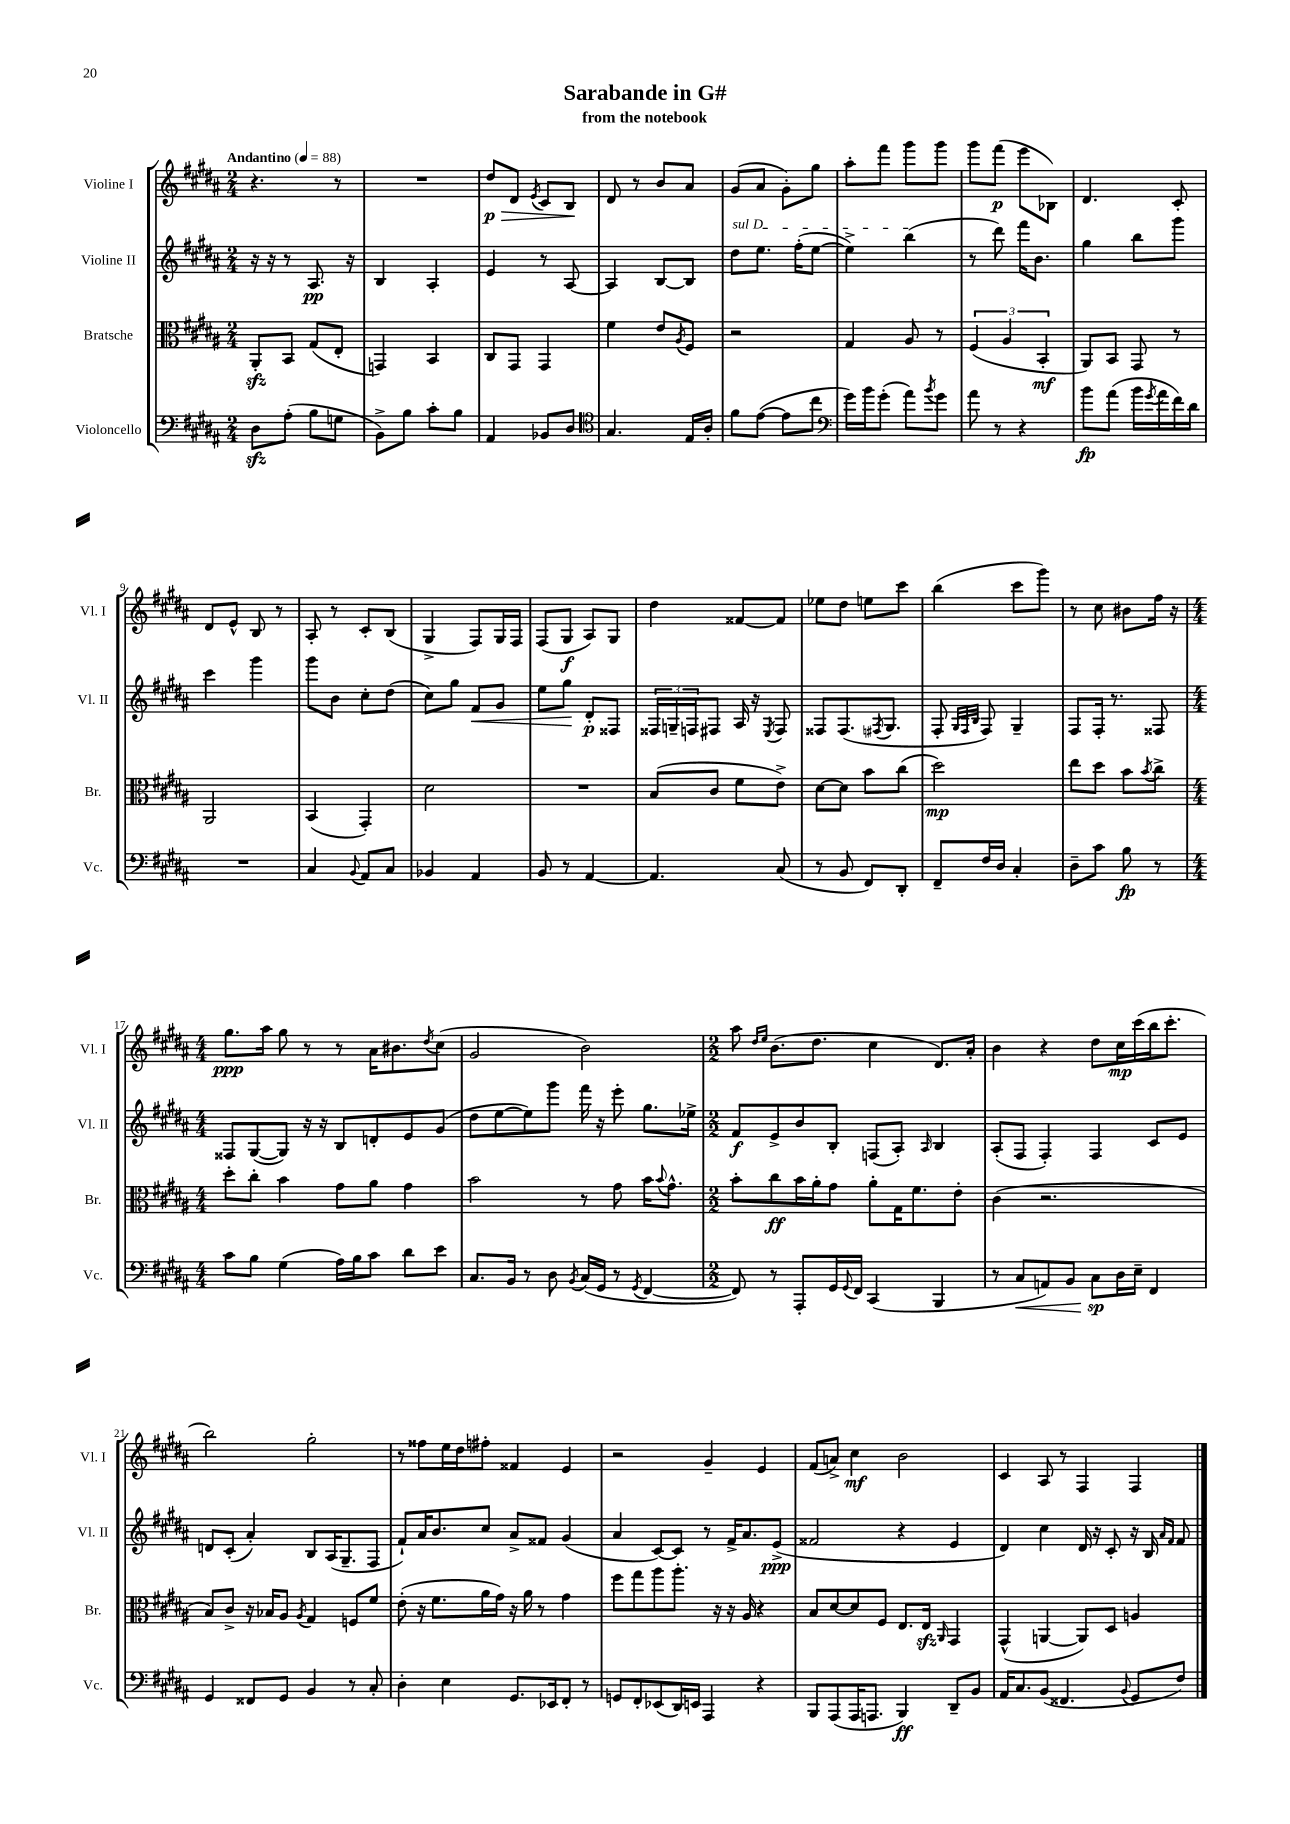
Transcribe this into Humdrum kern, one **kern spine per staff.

**kern	**dynam	**kern	**dynam	**kern	**dynam	**kern	**dynam
*part4	*part4	*part3	*part3	*part2	*part2	*part1	*part1
*staff4	*staff4	*staff3	*staff3	*staff2	*staff2	*staff1	*staff1
*I"Violoncello	*	*I"Bratsche	*	*I"Violine II	*	*I"Violine I	*
*I'Vc.	*	*I'Br.	*	*I'Vl. II	*	*I'Vl. I	*
*clefF4	*	*clefC3	*	*clefG2	*	*clefG2	*
*k[f#c#g#d#a#]	*	*k[f#c#g#d#a#]	*	*k[f#c#g#d#a#]	*	*k[f#c#g#d#a#]	*
*M2/4	*	*M2/4	*	*M2/4	*	*M2/4	*
*MM88	*	*MM88	*	*MM88	*	*MM88	*
=1	=1	=1	=1	=1	=1	=1	=1
!	!	!	!	!	!	!LO:TX:a:B:t=Andantino	!
8D#zz\L	.	8AA#zz'/L	.	16r	.	4.r	.
.	.	.	.	16r	.	.	.
(8A#'\J	.	8BB/J	.	8r	.	.	.
8B\L	.	(8G#/L	.	8.A#/	pp	.	.
8Gn\J	.	8E'/J	.	.	.	8r	.
.	.	.	.	16r	.	.	.
=2	=2	=2	=2	=2	=2	=2	=2
8BB^\L)	.	4GGn/)	.	4B/	.	2r	.
8B\J	.	.	.	.	.	.	.
8c#'\L	.	4BB/	.	4A#'/	.	.	.
8B\J	.	.	.	.	.	.	.
=3	=3	=3	=3	=3	=3	=3	=3
!	!	!	!	!	!	!	!LO:HP:b
4AA#/	.	8C#/L	.	4e/	.	8dd#/L	> p
.	.	8GG#/J	.	.	.	8d#/J	.
.	.	.	.	.	.	8qe/	.
8BB-X/L	.	4GG#/	.	8r	.	8c#/L	.
8D#/J	.	.	.	[8A#/	.	8B/J	.
.	.	.	.	.	.	.	]
=4	=4	=4	=4	=4	=4	=4	=4
*clefC4	*	*	*	*	*	*	*
4.G#/	.	4f#\	.	4A#/]	.	8d#/	.
.	.	.	.	.	.	8r	.
.	.	8e/L	.	[8B/L	.	8b/L	.
.	.	8qA#/	.	.	.	.	.
16E/LL	.	8F#/J	.	8B/J]	.	8a#/J	.
16A#'/JJ	.	.	.	.	.	.	.
=5	=5	=5	=5	=5	=5	=5	=5
!	!	!	!	!LO:TX:a:i:t=sul D	!	!	!
8f#\L	.	2r	.	8dd#\L	.	(8g#/L	.
([8e\J	.	.	.	8.ee\J	.	8a#/J	.
8e\L]	.	.	.	.	.	8g#'\L)	.
.	.	.	.	(16ff#'\KL	.	.	.
8cc#\J	.	.	.	[8ee\J	.	8gg#\J	.
=6	=6	=6	=6	=6	=6	=6	=6
*clefF4	*	*	*	*	*	*	*
16g#\LL)	.	4G#/	.	4ee^\])	.	8aa#'\L	.
16b\J	.	.	.	.	.	.	.
(8g#'\J	.	.	.	.	.	8fff#\J	.
8a#\L)	.	8A#/	.	(4bb\	.	8ggg#\L	.
8qb/	.	.	.	.	.	.	.
8g#\J	.	8r	.	.	.	8ggg#\J	.
=7	=7	=7	=7	=7	=7	=7	=7
8a#\	.	(6F#/	.	8r	.	8ggg#\L	.
8r	.	.	.	8ddd#\)	.	(8fff#\J	p
.	.	6A#/	.	.	.	.	.
4r	.	.	.	16fff#\KL	.	8eee\L	.
.	.	.	.	8.b\J	.	.	.
.	.	6BB'/	mf	.	.	.	.
.	.	.	.	.	.	8B-X\J)	.
=8	=8	=8	=8	=8	=8	=8	=8
8b\L	fp	8AA#/L)	.	4gg#\	.	4.d#/	.
(8a#\J	.	8BB/J	.	.	.	.	.
16b\LL	.	8GG#/	.	8bb\L	.	.	.
8qg#/	.	.	.	.	.	.	.
16a#\	.	.	.	.	.	.	.
16f#\)	.	8r	.	8ggg#\J	.	8c#'/	.
16d#\JJ	.	.	.	.	.	.	.
!!LO:LB:g=z
=9	=9	=9	=9	=9	=9	=9	=9
2r	.	2AA#/	.	4ccc#\	.	8d#/L	.
.	.	.	.	.	.	8e^^/J	.
.	.	.	.	4ggg#\	.	8B/	.
.	.	.	.	.	.	8r	.
=10	=10	=10	=10	=10	=10	=10	=10
4C#/	.	(4BB/	.	8ggg#\L	.	8A#'/	.
.	.	.	.	8b\J	.	8r	.
8qqBB/	.	.	.	.	.	.	.
8AA#/L	.	4GG#'/)	.	8cc#'\L	.	8c#'/L	.
8C#/J	.	.	.	(8dd#\J	.	(8B/J	.
=11	=11	=11	=11	=11	=11	=11	=11
4BB-X/	.	2d#\	.	8cc#\L)	.	4G#^/	.
.	.	.	.	8gg#\J	.	.	.
!	!	!	!	!	!LO:HP:b	!	!
4AA#/	.	.	.	8f#/L	<	8F#/L)	.
.	.	.	.	8g#/J	.	16G#/L	.
.	.	.	.	.	.	16F#/JJ	.
=12	=12	=12	=12	=12	=12	=12	=12
8BB/	.	2r	.	8ee\L	.	(8F#/L	.
8r	.	.	.	8gg#\J	.	8G#/J	f
[4AA#/	.	.	.	8d#'/L	[ p	8A#/L)	.
.	.	.	.	8F##X/J	.	8G#/J	.
=13	=13	=13	=13	=13	=13	=13	=13
4.AA#/]	.	(8B/L	.	24F##X/LL	.	4dd#\	.
.	.	.	.	24Gn~/	.	.	.
.	.	.	.	24Fn/J	.	.	.
.	.	8c#/J	.	8F#X/J	.	.	.
.	.	8f#\L	.	16A#/	.	[8f##X/L	.
.	.	.	.	16r	.	.	.
.	.	.	.	8qE/	.	.	.
(8C#/	.	8e^\J)	.	8F#/	.	8f##/J]	.
=14	=14	=14	=14	=14	=14	=14	=14
8r	.	[8d#\L	.	8F##X/L	.	8ee-X\L	.
8BB/	.	8d#\J]	.	(8.F##/	.	8dd#\J	.
8FF#/L)	.	8b\L	.	.	.	8een\L	.
.	.	.	.	8qF#X/	.	.	.
.	.	.	.	8.G#/J	.	.	.
8DD#'/J	.	(8cc#\J	.	.	.	8ccc#\J	.
=15	=15	=15	=15	=15	=15	=15	=15
8FF#~/L	.	2dd#\)	mp	8F#'/	.	(4bb\	.
.	.	.	.	32qqG#/LLL	.	.	.
.	.	.	.	32qqF#/	.	.	.
.	.	.	.	32qqB/JJJ	.	.	.
16F#/L	.	.	.	8F#/)	.	.	.
16D#/JJ	.	.	.	.	.	.	.
4C#'/	.	.	.	4G#~/	.	8ccc#\L	.
.	.	.	.	.	.	8ggg#\J)	.
=16	=16	=16	=16	=16	=16	=16	=16
8D#~\L	.	8ee\L	.	8F#/L	.	8r	.
8c#\J	.	8dd#\J	.	16F#'/Jk	.	8cc#\	.
.	.	.	.	8.r	.	.	.
8B\	fp	8b\L	.	.	.	8b#X\L	.
.	.	8qb/	.	.	.	.	.
8r	.	8cc#^\J	.	8F##X/	.	16ff#\Jk	.
.	.	.	.	.	.	16r	.
!!LO:LB:g=z
=17	=17	=17	=17	=17	=17	=17	=17
*M4/4	*	*M4/4	*	*M4/4	*	*M4/4	*
8c#\L	.	8dd#'\L	.	8F##X/L	.	8.gg#\L	ppp
8B\J	.	8cc#'\J	.	([8G#/	.	.	.
.	.	.	.	.	.	16aa#\Jk	.
(4G#\	.	4b\	.	8G#/J])	.	8gg#\	.
.	.	.	.	16r	.	8r	.
.	.	.	.	16r	.	.	.
16A#\LL)	.	8g#\L	.	8B/L	.	8r	.
16B\J	.	.	.	.	.	.	.
8c#\J	.	8a#\J	.	8dn'/	.	16a#\KL	.
.	.	.	.	.	.	8.b#X\	.
8d#\L	.	4g#\	.	8e/	.	.	.
.	.	.	.	.	.	8qdd#/	.
8e\J	.	.	.	(8g#/J	.	(8cc#\J	.
=18	=18	=18	=18	=18	=18	=18	=18
8.C#/L	.	2b\	.	8dd#\L	.	2g#/	.
.	.	.	.	[8ee\	.	.	.
16BB/Jk	.	.	.	.	.	.	.
8r	.	.	.	8ee\])	.	.	.
8D#\	.	.	.	8ggg#\J	.	.	.
8qBB/	.	.	.	.	.	.	.
(16C#/LL	.	8r	.	16fff#\	.	2b\)	.
16GG#/JJ	.	.	.	16r	.	.	.
8r	.	8g#\	.	8eee'\	.	.	.
8qGG#/	.	.	.	.	.	.	.
[4FF#/	.	16b\KL	.	8.gg#\L	.	.	.
.	.	8qqb/	.	.	.	.	.
.	.	8.g#^^\J	.	.	.	.	.
.	.	.	.	16ee-X^\Jk	.	.	.
=19	=19	=19	=19	=19	=19	=19	=19
*M2/2	*	*M2/2	*	*M2/2	*	*M2/2	*
8FF#/])	.	8b'\L	.	8f#/L	f	8aa#\	.
.	.	.	.	.	.	16qqdd#/LL	.
.	.	.	.	.	.	16qqee/JJ	.
8r	.	8cc#\	ff	8e^/	.	(8.b\L	.
8AAA#'/L	.	16b\L	.	8b/	.	.	.
.	.	16a#'\J	.	.	.	8.dd#\J	.
16GG#/L	.	8g#\J	.	8B'/J	.	.	.
8qqGG#/	.	.	.	.	.	.	.
16FF#/JJ	.	.	.	.	.	.	.
(4CC#/	.	8a#'\L	.	(8Fn/L	.	4cc#\	.
.	.	16G#\K	.	8A#'/J)	.	.	.
.	.	8.f#\	.	.	.	.	.
.	.	.	.	16qqA#/	.	.	.
4BBB/	.	.	.	4B/	.	8.d#/L)	.
.	.	8e'\J	.	.	.	.	.
.	.	.	.	.	.	16a#'/Jk	.
=20	=20	=20	=20	=20	=20	=20	=20
8r	.	(4c#\	.	(8A#'/L	.	4b\	.
!	!LO:HP:b	!	!	!	!	!	!
8C#/L	<	.	.	8F#/J	.	.	.
8AAn/)	.	2.r	.	4F#'/)	.	4r	.
8BB/J	.	.	.	.	.	.	.
8C#\L	sp	.	.	4F#/	.	8dd#\L	.
16D#\L	[	.	.	.	.	16cc#\L	mp
16E~\JJ	.	.	.	.	.	(16ccc#\	.
4FF#/	.	.	.	8c#/L	.	16bb\J	.
.	.	.	.	.	.	8.ccc#'\J	.
.	.	.	.	8e/J	.	.	.
!!LO:LB:g=z
=21	=21	=21	=21	=21	=21	=21	=21
4GG#/	.	8B/L)	.	8dn/L	.	2bb\)	.
.	.	8c#^/J	.	(8c#'/J	.	.	.
8FF##X/L	.	16r	.	4a#'/)	.	.	.
.	.	16B-X/KL	.	.	.	.	.
8GG#/J	.	8A#/J	.	.	.	.	.
.	.	8qA#/	.	.	.	.	.
4BB/	.	4G#/	.	8B/L	.	2gg#'\	.
.	.	.	.	(16A#/K	.	.	.
.	.	.	.	8.G#~/	.	.	.
8r	.	8Fn/L	.	.	.	.	.
8C#'/	.	8f#/J	.	8F#/J	.	.	.
=22	=22	=22	=22	=22	=22	=22	=22
4D#'\	.	(8e'\	.	8f#`/L)	.	8r	.
.	.	16r	.	16a#/K	.	8ff##X\L	.
.	.	8.f#\L	.	8.b/	.	.	.
4E\	.	.	.	.	.	16ee\L	.
.	.	.	.	.	.	16dd#\J	.
.	.	16a#\L	.	8cc#/J	.	8ff#X'\J	.
.	.	16g#\JJ)	.	.	.	.	.
8.GG#/L	.	16r	.	8a#^/L	.	4f##X/	.
.	.	16a#\	.	.	.	.	.
.	.	8r	.	8f##X/J	.	.	.
16EE-X/k	.	.	.	.	.	.	.
8FF#'/J	.	4g#\	.	(4g#/	.	4e/	.
8r	.	.	.	.	.	.	.
=23	=23	=23	=23	=23	=23	=23	=23
8GGn/L	.	8ff#\L	.	4a#/	.	2r	.
8FF#'/	.	8gg#\	.	.	.	.	.
(8EE-X/	.	8aa#\	.	[8c#/L)	.	.	.
16DD#/L)	.	8.aa#'\J	.	8c#/J]	.	.	.
16EEn/JJ	.	.	.	.	.	.	.
4AAA#/	.	.	.	8r	.	4g#~/	.
.	.	16r	.	.	.	.	.
.	.	16r	.	16f#^/KL	.	.	.
.	.	16A#/	.	8.a#/	.	.	.
4r	.	4r	.	.	.	4e/	.
.	.	.	.	(8e^/J	ppp	.	.
=24	=24	=24	=24	=24	=24	=24	=24
8BBB/L	.	8B/L	.	2f##X/	.	(8f#/L	.
(8AAA#/	.	[8d#/	.	.	.	8an^/J)	.
16AAA#/K	.	8d#/]	.	.	.	4cc#\	mf
8.AAAn/J	.	.	.	.	.	.	.
.	.	8F#/J	.	.	.	.	.
4BBB/)	ff	8.E/L	.	4r	.	2b\	.
.	.	16Ezz/Jk	.	.	.	.	.
.	.	16qqAA#/	.	.	.	.	.
8DD#~/L	.	4GG#/	.	4e/	.	.	.
8BB/J	.	.	.	.	.	.	.
=25	=25	=25	=25	=25	=25	=25	=25
16AA#/KL	.	(4GG#^^/	.	4d#/)	.	4c#/	.
8.C#/	.	.	.	.	.	.	.
(8BB/J	.	[4AAn/	.	4cc#\	.	8A#/	.
4.FF##X/	.	.	.	.	.	8r	.
.	.	8AA/L])	.	16d#/	.	4F#/	.
.	.	.	.	16r	.	.	.
.	.	8D#/J	.	8c#'/	.	.	.
8qqBB/	.	.	.	.	.	.	.
8GG#/L	.	4An/	.	16r	.	4F#/	.
.	.	.	.	16B/	.	.	.
.	.	.	.	16qqa#/LL	.	.	.
.	.	.	.	16qqf#/JJ	.	.	.
8F#/J)	.	.	.	8f#/	.	.	.
==	==	==	==	==	==	==	==
*-	*-	*-	*-	*-	*-	*-	*-
